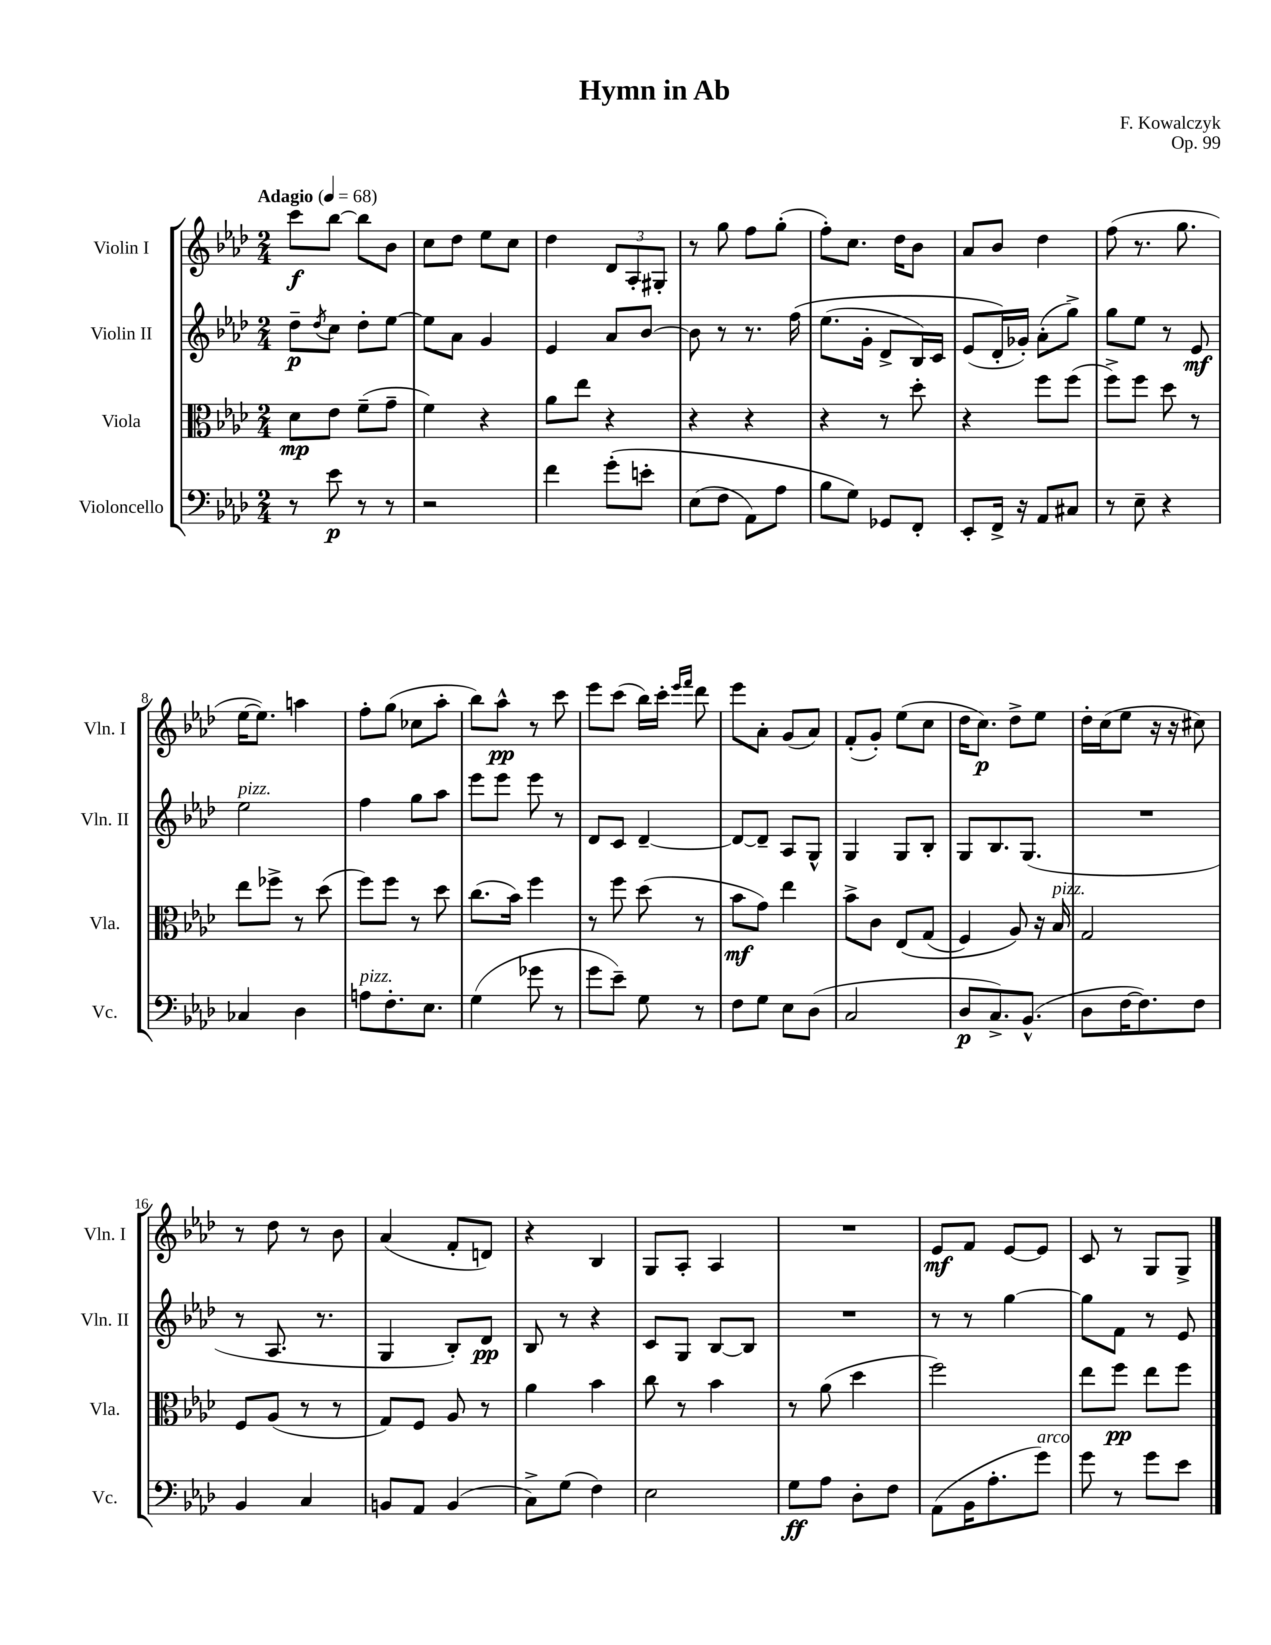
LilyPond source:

\header { title = "Hymn in Ab" composer = "F. Kowalczyk" opus = "Op. 99" }
<<
\new StaffGroup <<
\new Staff = "s0" \with { instrumentName = "Violin I" shortInstrumentName = "Vln. I" } {
    \clef treble \key aes \major \numericTimeSignature \time 2/4 \tempo "Adagio" 4 = 68
    c'''8\f bes''8~ bes''8 bes'8 |
    c''8 des''8 ees''8 c''8 |
    des''4 \tuplet 3/2 { des'8 aes8-. gis8-. } |
    r8 g''8 f''8 g''8-.( |
    f''8-.) c''8. des''16 bes'8 |
    aes'8 bes'8 des''4 |
    f''8( r8. g''8. |
    ees''16~ ees''8.) a''4 |
    f''8-. g''8( ces''8 aes''8-. |
    bes''8) aes''8-^\pp r8 c'''8 |
    ees'''8 c'''8( bes''16) c'''16-. \grace { ees'''16 f'''16 } des'''8 |
    ees'''8 aes'8-. g'8( aes'8) |
    f'8-.( g'8-.) ees''8( c''8 |
    des''16 c''8.\p) des''8-> ees''8 |
    des''16-. c''16( ees''8 r16 r16 cis''8) |
    r8 des''8 r8 bes'8 |
    aes'4( f'8-. d'8) |
    r4 bes4 |
    g8 aes8-. aes4 |
    R2 |
    ees'8\mf f'8 ees'8~ ees'8 |
    c'8 r8 g8 g8-> \bar "|." |
}
\new Staff = "s1" \with { instrumentName = "Violin II" shortInstrumentName = "Vln. II" } {
    \clef treble \key aes \major \numericTimeSignature \time 2/4
    des''8--\p \acciaccatura { des''8 } c''8 des''8-. ees''8~ |
    ees''8 aes'8 g'4 |
    ees'4 aes'8 bes'8~ |
    bes'8 r8 r8. f''16\( |
    ees''8.( g'16-. des'8-> bes16) c'16 |
    ees'8( des'16-.\) ges'16-.) aes'8-.( g''8->) |
    g''8 ees''8 r8 ees'8\mf |
    ees''2^\markup { \italic "pizz." } |
    f''4 g''8 aes''8 |
    ees'''8 ees'''8 ees'''8 r8 |
    des'8 c'8 des'4~-- |
    des'8~ des'8-- aes8 g8-^ |
    g4 g8 bes8-. |
    g8 bes8. g8.( |
    R2 |
    r8 aes8. r8. |
    g4 bes8-.) des'8\pp |
    bes8 r8 r4 |
    c'8 g8 bes8~ bes8 |
    R2 |
    r8 r8 g''4~ |
    g''8 f'8 r8 ees'8 \bar "|." |
}
\new Staff = "s2" \with { instrumentName = "Viola" shortInstrumentName = "Vla." } {
    \clef alto \key aes \major \numericTimeSignature \time 2/4
    des'8\mp ees'8 f'8--( g'8-- |
    f'4) r4 |
    aes'8 ees''8 r4 |
    r4 r4 |
    r4 r8 des''8-. |
    r4 f''8 f''8( |
    f''8->) f''8 des''8 r8 |
    ees''8 fes''8-> r8 des''8( |
    f''8) f''8 r8 des''8 |
    c''8.( bes'16) f''4 |
    r8 f''8 des''8( r8 |
    bes'8\mf g'8) ees''4 |
    bes'8-> c'8 ees8\( g8( |
    f4) aes8\) r16 bes16^\markup { \italic "pizz." } |
    g2 |
    f8 aes8( r8 r8 |
    g8) f8 aes8 r8 |
    aes'4 bes'4 |
    c''8 r8 bes'4 |
    r8 aes'8( des''4 |
    f''2) |
    ees''8 f''8\pp ees''8 f''8 \bar "|." |
}
\new Staff = "s3" \with { instrumentName = "Violoncello" shortInstrumentName = "Vc." } {
    \clef bass \key aes \major \numericTimeSignature \time 2/4
    r8 ees'8\p r8 r8 |
    r2 |
    f'4 g'8-.\( e'8-. |
    ees8( f8 aes,8) aes8 |
    bes8 g8\) ges,8 f,8-. |
    ees,8-. f,16-> r16 aes,8 cis8 |
    r8 ees8-- r4 |
    ces4 des4 |
    a8^\markup { \italic "pizz." } f8.-. ees8. |
    g4( ges'8 r8 |
    g'8 ees'8--) g8 r8 |
    f8 g8 ees8 des8( |
    c2 |
    des8\p c8.->) bes,8.-^( |
    des8 f16~ f8.) f8 |
    bes,4 c4 |
    b,8 aes,8 b,4( |
    c8->) g8( f4) |
    ees2 |
    g8\ff aes8 des8-. f8 |
    aes,8( bes,16 aes8.-. g'8^\markup { \italic "arco" }) |
    g'8 r8 g'8 ees'8 \bar "|." |
}
>>
>>
